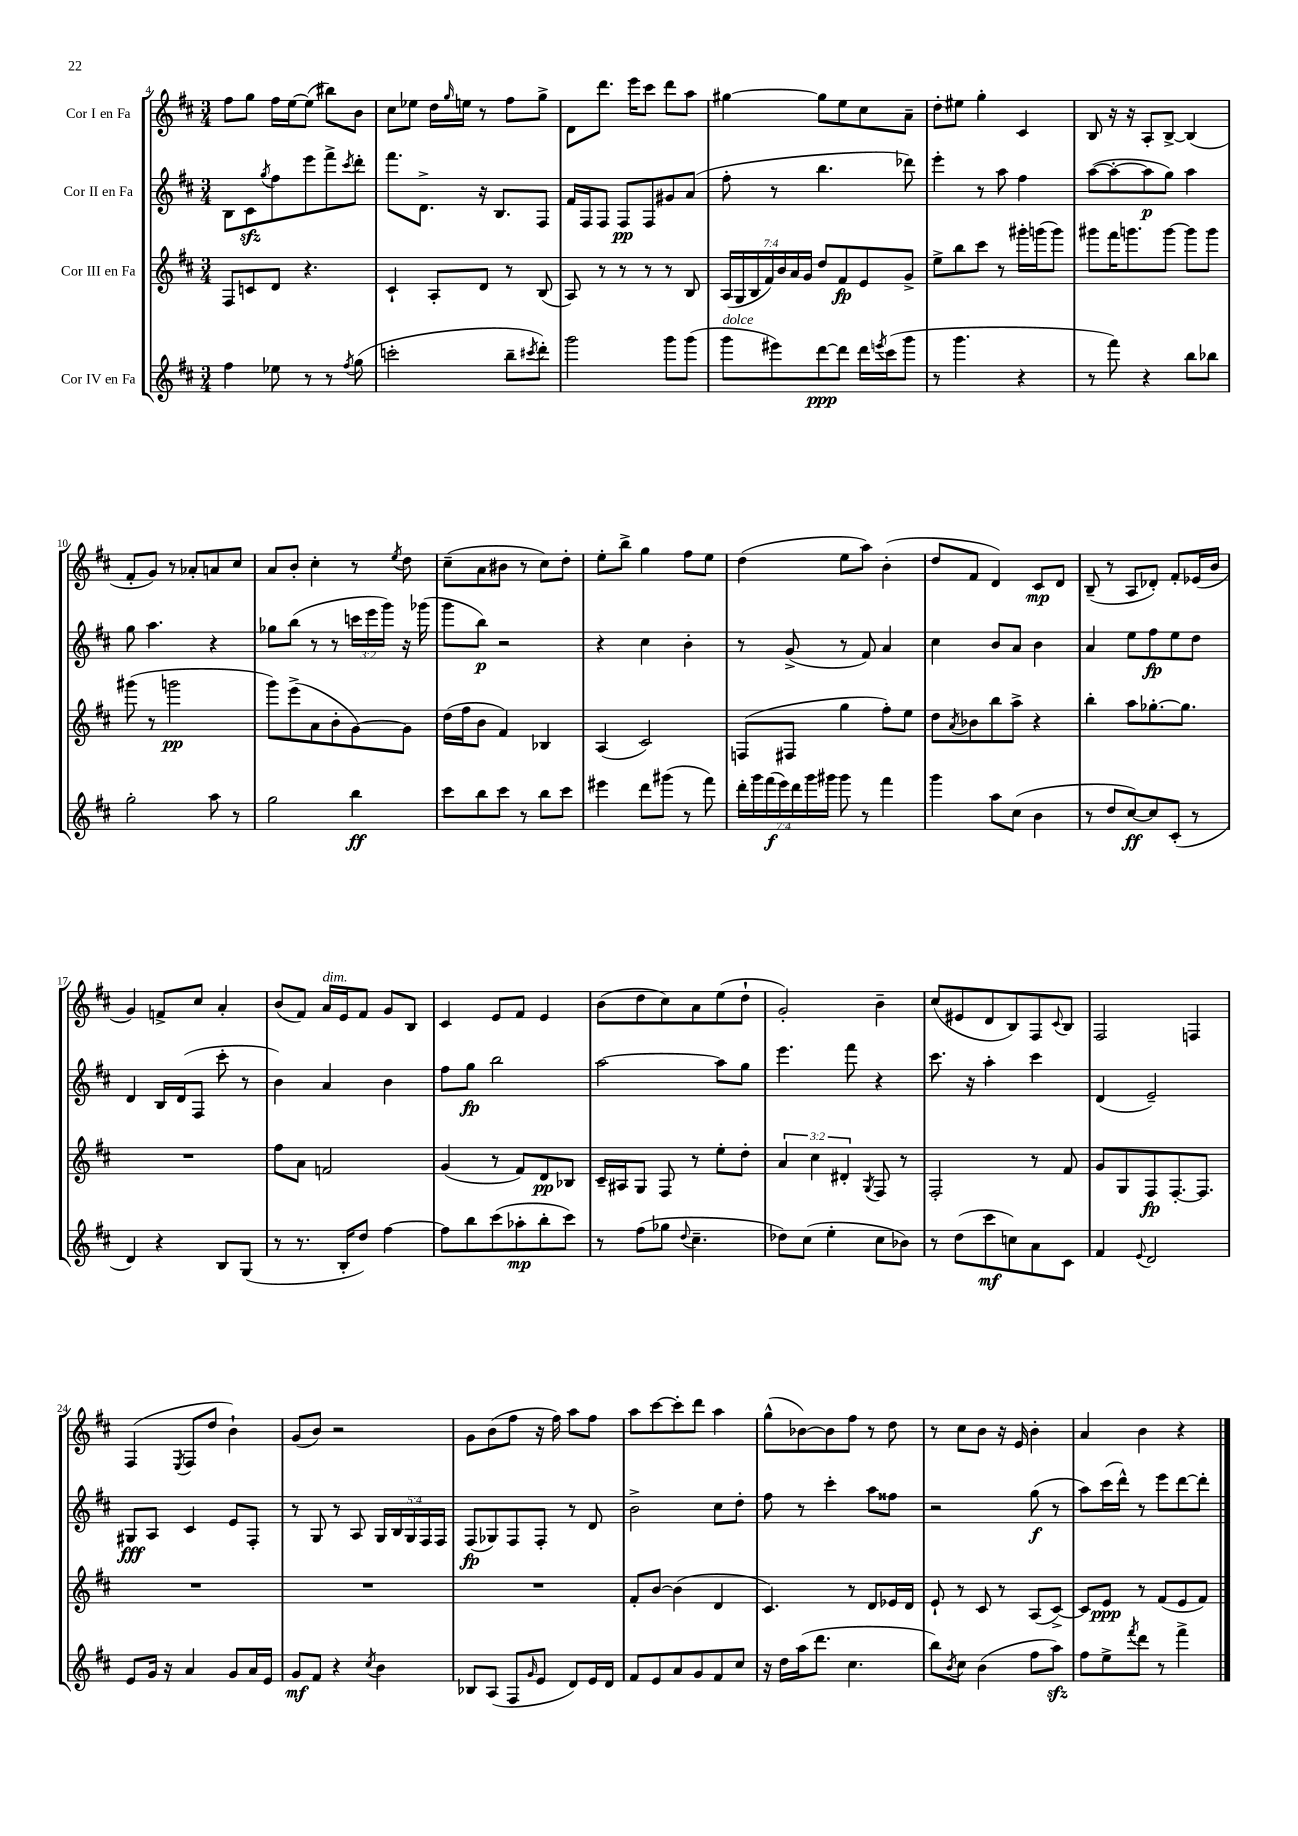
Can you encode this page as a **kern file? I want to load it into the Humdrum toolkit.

**kern	**kern	**kern	**kern
*staff4	*staff3	*staff2	*staff1
*clefG2	*clefG2	*clefG2	*clefG2
*k[f#c#]	*k[f#c#]	*k[f#c#]	*k[f#c#]
*M3/4	*M3/4	*M3/4	*M3/4
4ff#	8F#	8B	8ff#
.	8c	8c#	8gg
.	.	8qgg	.
8ee-	8d	8ff#	16ff#
.	.	.	[16ee
8r	4.r	8eee	(8ee]
8r	.	8fff#^	8bb#)
8qff#	.	8qccc#	.
(8gg	.	8ddd'	8b
=	=	=	=
2ccc'	4c#`	8.fff#	8cc#
.	.	.	8ee-
.	.	8.d^	.
.	8A'	.	16dd
.	.	.	16qqgg
.	.	.	16ee
.	8d	16r	8r
.	.	8.B	.
8bb~	8r	.	8ff#
8qccc#	.	.	.
8ddd')	(8B	8F#	8gg^
=	=	=	=
2ggg	8A)	16f#	8d
.	.	16F#	.
.	8r	8F#	8.ddd
.	8r	8F#	.
.	.	.	16eee
.	8r	8F#	8ccc#
8ggg	8r	8g#	8ddd
(8ggg	8B	(8a	8aa
=	=	=	=
8ggg	(28A	8ff#'	[4gg#
.	28G	.	.
.	28B	.	.
.	28f#)	.	.
8eee#)	.	8r	.
.	28b	.	.
.	28a	.	.
.	28g	.	.
[8ddd	8dd	4.bb	8gg#]
8ddd]	8f#	.	8ee
16ddd	8e	.	8cc#
8qeee	.	.	.
(16ccc#	.	.	.
8ggg	8g^	8ddd-)	8a~
=	=	=	=
8r	8ee^	4eee'	8dd'
4.ggg	8bb	.	8ee#
.	8ccc#	8r	4gg'
.	8r	8aa	.
4r	16ggg#'	4ff#	4c#
.	(16ggg	.	.
.	8ggg)	.	.
=	=	=	=
8r	8ggg#	([8aa	8B
8fff#)	16fff#	8aa'_	16r
.	8.ggg	.	16r
4r	.	8aa]	8A'
.	[8ggg	8gg)	[8B^
8bb	8ggg]	4aa	(4B]
8bb-	8ggg	.	.
=	=	=	=
2gg'	(8ggg#	8gg	8f#'
.	8r	4.aa	8g)
.	2ggg	.	8r
.	.	.	8a-'
8aa	.	4r	8a
8r	.	.	8cc#
=	=	=	=
2gg	8ggg)	8gg-	8a
.	(8eee^	(8bb	8b'
.	8a	8r	4cc#'
.	8b'	8r	.
4bb	[8g)	24ccc	8r
.	.	24eee	.
.	.	24ggg)	.
.	.	.	8qee
.	8g]	16r	8dd
.	.	(16ggg-	.
=	=	=	=
8ccc#	(16dd	8ggg	(8cc#~
.	16ff#	.	.
8bb	8b	8bb)	8a
8ccc#	4f#)	2r	8b#
8r	.	.	8r
8bb	4B-	.	8cc#)
8ccc#	.	.	8dd'
=	=	=	=
4eee#	(4A	4r	8ee'
.	.	.	8bb^
8ddd	2c#)	4cc#	4gg
(8ggg#	.	.	.
8r	.	4b'	8ff#
8fff#)	.	.	8ee
=	=	=	=
28ddd'	(8F	8r	(4dd
28ggg	.	.	.
(28fff#	.	.	.
28eee)	.	.	.
.	8F#	(8g^	.
28ddd	.	.	.
28ggg	.	.	.
28ggg#	.	.	.
8ggg#	4gg	8r	8ee
8r	.	8f#)	8aa)
4fff#	8ff#')	4a	(4b'
.	8ee	.	.
=	=	=	=
4ggg	8dd	4cc#	8dd
.	8qa	.	.
.	8b-	.	8f#
8aa	8bb	8b	4d)
(8cc#	8aa^	8a	.
4b	4r	4b	8c#
.	.	.	8d
=	=	=	=
8r	4bb'	4a	(8B~
8dd	.	.	8r
[8cc#)	8aa	8ee	8A
8cc#]	[8.gg-'	8ff#	8d-')
(8c#'	.	8ee	8f#'
.	8.gg-]	.	.
8r	.	8dd	(16e-
.	.	.	16b
=	=	=	=
4d)	2.r	4d	4g)
4r	.	16B	8f^
.	.	(16d	.
.	.	8F#	8cc#
8B	.	8ccc#'	4a'
(8G	.	8r	.
=	=	=	=
8r	8ff#	4b)	(8b
8.r	8a	.	8f#)
.	2f	4a	16a
16B'	.	.	16e
8dd)	.	.	8f#
[4ff#	.	4b	8g
.	.	.	8B
=	=	=	=
8ff#]	(4g	8ff#	4c#
8bb	.	8gg	.
(8ccc#	8r	2bb	8e
8aa-'	8f#)	.	8f#
8bb'	8d	.	4e
8ccc#)	8B-	.	.
=	=	=	=
8r	16c#~	[2aa	(8b
.	16A#	.	.
(8ff#	8G	.	8dd
8gg-	8F#	.	8cc#)
8qqdd	.	.	.
4.cc#~	8r	.	8a
.	8ee'	8aa]	(8ee
.	8dd'	8gg	8dd`
=	=	=	=
8dd-)	6a	4.eee	2g')
(8cc#	.	.	.
.	6cc#	.	.
4ee'	.	.	.
.	6d#'	.	.
.	.	8fff#	.
.	8qG	.	.
8cc#	8F#	4r	4b~
8b-)	8r	.	.
=	=	=	=
8r	2F#'	8.ccc#	(8cc#
(8dd	.	.	8e#
.	.	16r	.
8ccc#	.	4aa'	8d
8cc)	.	.	8B)
8a	8r	4ccc#	8F#
.	.	.	8qqc#
8c#	8f#	.	8B
=	=	=	=
4f#	8g	(4d	2F#
.	8G	.	.
8qqe	.	.	.
2d	8F#	2e~)	.
.	[8.F#'	.	.
.	.	.	4F
.	8.F#]	.	.
=	=	=	=
8e	2.r	8G#	(4F#
16g	.	8A	.
16r	.	.	.
.	.	.	8qE
4a	.	4c#	8F#
.	.	.	8dd
8g	.	8e	4b`)
16a	.	8F#'	.
16e	.	.	.
=	=	=	=
8g	2.r	8r	(8g
8f#	.	8G	8b)
4r	.	8r	2r
.	.	8A	.
8qcc#	.	.	.
4b	.	20G	.
.	.	20B	.
.	.	20G	.
.	.	20F#	.
.	.	20F#	.
=	=	=	=
8B-	2.r	(8F#	8g
(8A	.	8G-)	(8b
8F#	.	8F#	8ff#
16qqg	.	.	.
8e	.	8F#'	16r
.	.	.	16ff#)
8d)	.	8r	8aa
16e	.	8d	8ff#
16d	.	.	.
=	=	=	=
8f#	8f#'	2b^	8aa
8e	[8b	.	[8ccc#
8a	(4b]	.	8ccc#']
8g	.	.	8ddd
8f#	4d	8cc#	4aa
8cc#	.	8dd'	.
=	=	=	=
16r	4.c#)	8ff#	(8gg^^
16dd	.	.	.
(16aa	.	8r	[8b-)
8.ddd	.	.	.
.	.	4ccc#'	8b-]
4.cc#	8r	.	8ff#
.	8d	8aa	8r
.	16e-	8ff##	8dd
.	16d	.	.
=	=	=	=
8bb)	8e`	2r	8r
8qb	.	.	.
8cc#	8r	.	8cc#
(4b	8c#	.	8b
.	8r	.	16r
.	.	.	16e
8ff#	(8A	(8gg	4b'
8aa)	[8c#^)	8r	.
=	=	=	=
8ff#	8c#]	8aa)	4a
8ee^	8e	(16ccc#	.
.	.	16ddd^^)	.
8qfff#	.	.	.
8ddd	8r	8r	4b
8r	(8f#	8eee	.
4fff#^	8e	[8ddd	4r
.	8f#)	8ddd']	.
==	==	==	==
*-	*-	*-	*-
